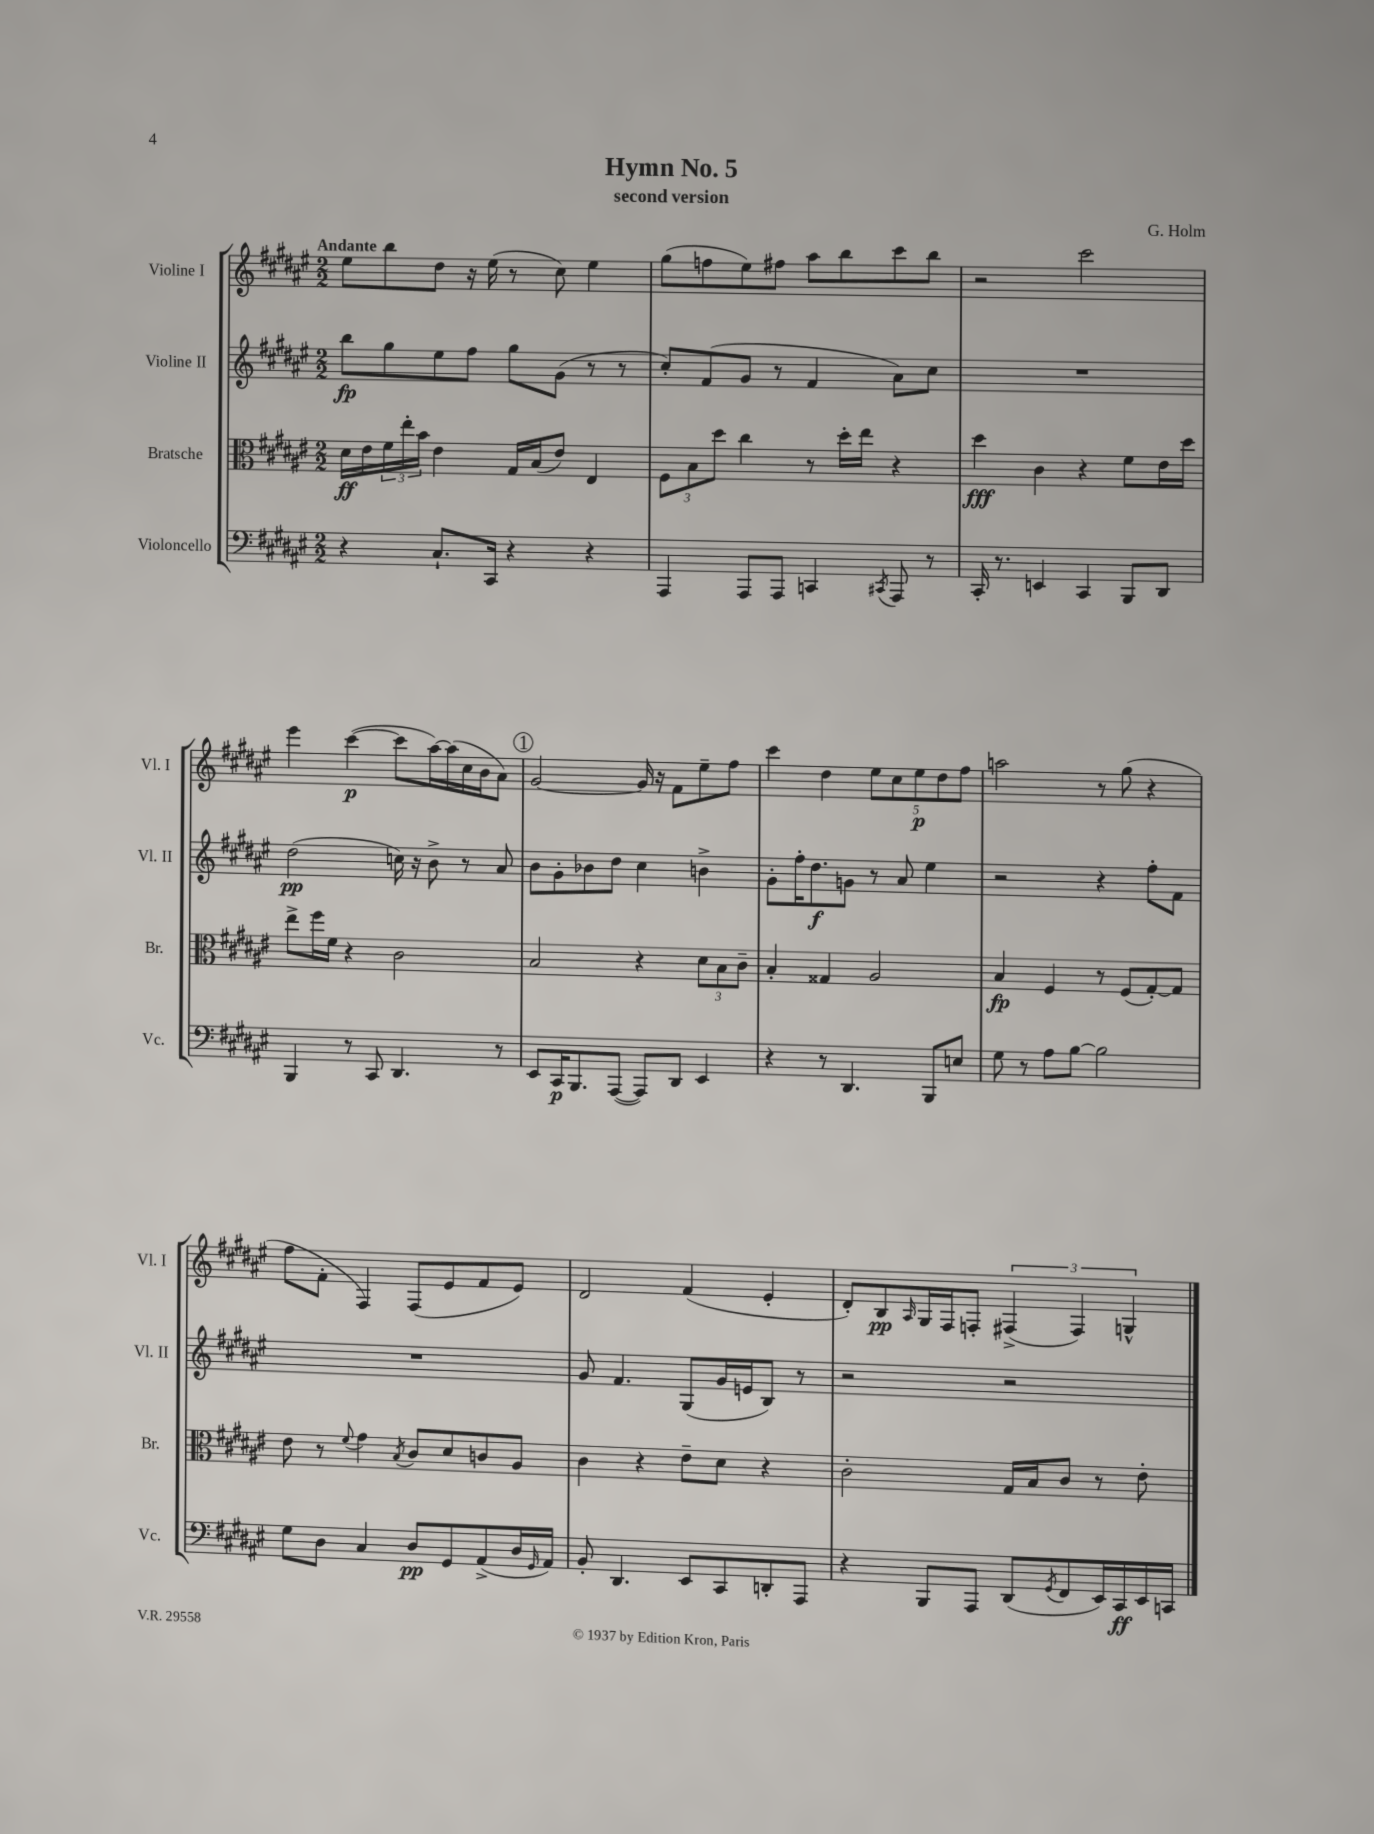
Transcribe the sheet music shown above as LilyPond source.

\header { title = "Hymn No. 5" composer = "G. Holm" subtitle = "second version" }
<<
\new StaffGroup <<
\new Staff = "s0" \with { instrumentName = "Violine I" shortInstrumentName = "Vl. I" } {
    \clef treble \key fis \major \numericTimeSignature \time 2/2 \tempo "Andante"
    eis''8 b''8 dis''8 r16 eis''16( r8 cis''8) eis''4 |
    gis''8( f''8 eis''8) fis''8 ais''8 b''8 cis'''8 b''8 |
    r2 cis'''2 |
    eis'''4 cis'''4~\p( cis'''8 ais''16~) ais''16( cis''16 b'16 ais'8) |
    \mark \markup { \circle "1" } gis'2~ gis'16 r16 fis'8 eis''8-- fis''8 |
    cis'''4 dis''4 \tuplet 5/4 { eis''8 cis''8 eis''8\p dis''8 fis''8 } |
    a''2 r8 gis''8( r4 |
    fis''8 fis'8-. fis4) fis8( eis'8 fis'8 eis'8) |
    dis'2 fis'4( eis'4-. |
    dis'8-.) b8\pp \grace { ais16 } gis16 fis16 f8-. \tuplet 3/2 { fis4->( fis4) g4-^ } \bar "|." |
}
\new Staff = "s1" \with { instrumentName = "Violine II" shortInstrumentName = "Vl. II" } {
    \clef treble \key fis \major \numericTimeSignature \time 2/2
    b''8\fp gis''8 eis''8 fis''8 gis''8 gis'8( r8 r8 |
    cis''8-.) fis'8( gis'8 r8 fis'4 ais'8) cis''8 |
    R1 |
    dis''2\pp( c''16) r16 b'8-> r8 ais'8 |
    \mark \markup { \circle "1" } b'8 gis'8-. bes'8 dis''8 cis''4 b'4-> |
    gis'8-. fis''16-. dis''8.\f g'8 r8 ais'8 eis''4 |
    r2 r4 fis''8-. fis'8 |
    R1 |
    gis'8 fis'4. gis8( gis'16 e'16 b8) r8 |
    r2 r2 \bar "|." |
}
\new Staff = "s2" \with { instrumentName = "Bratsche" shortInstrumentName = "Br." } {
    \clef alto \key fis \major \numericTimeSignature \time 2/2
    dis'16\ff eis'16 \tuplet 3/2 { fis'16 eis''16-. b'16 } eis'4 gis16 b16( eis'8) eis4 |
    \tuplet 3/2 { fis8 b8 dis''8 } cis''4 r8 dis''16-. eis''16 r4 |
    dis''4\fff cis'4 r4 fis'8 eis'16 dis''16 |
    eis''8-> fis''16 fis'16 r4 cis'2 |
    \mark \markup { \circle "1" } b2 r4 \tuplet 3/2 { dis'8 b8 cis'8-- } |
    b4-. gisis4 ais2 |
    b4\fp fis4 r8 fis8( gis8~-.) gis8 |
    eis'8 r8 \appoggiatura { fis'8 } gis'4 \acciaccatura { b8 } cis'8 dis'8 c'8 ais8 |
    cis'4 r4 eis'8-- dis'8 r4 |
    cis'2-. gis16 b16 cis'8 r8 eis'8-. \bar "|." |
}
\new Staff = "s3" \with { instrumentName = "Violoncello" shortInstrumentName = "Vc." } {
    \clef bass \key fis \major \numericTimeSignature \time 2/2
    r4 cis8.-! cis,16 r4 r4 |
    ais,,4 ais,,8 ais,,8 c,4 \acciaccatura { cis,8 } ais,,8 r8 |
    cis,16-. r8. e,4 cis,4 b,,8 dis,8 |
    b,,4 r8 cis,8 dis,4. r8 |
    \mark \markup { \circle "1" } eis,8 cis,16\p b,,8. ais,,8~( ais,,8) dis,8 eis,4 |
    r4 r8 dis,4. b,,8 e8 |
    gis8 r8 ais8 b8~ b2 |
    gis8 dis8 cis4 dis8\pp gis,8 ais,8->( dis16 \grace { gis,16 } ais,16) |
    b,8-. dis,4. eis,8 cis,8 d,8-. ais,,8 |
    r4 b,,8 ais,,8 dis,8( \acciaccatura { gis,8 } fis,8 eis,16) cis,16\ff eis,16 c,16 \bar "|." |
}
>>
>>
\layout { \context { \Score \remove "Bar_number_engraver" } }
